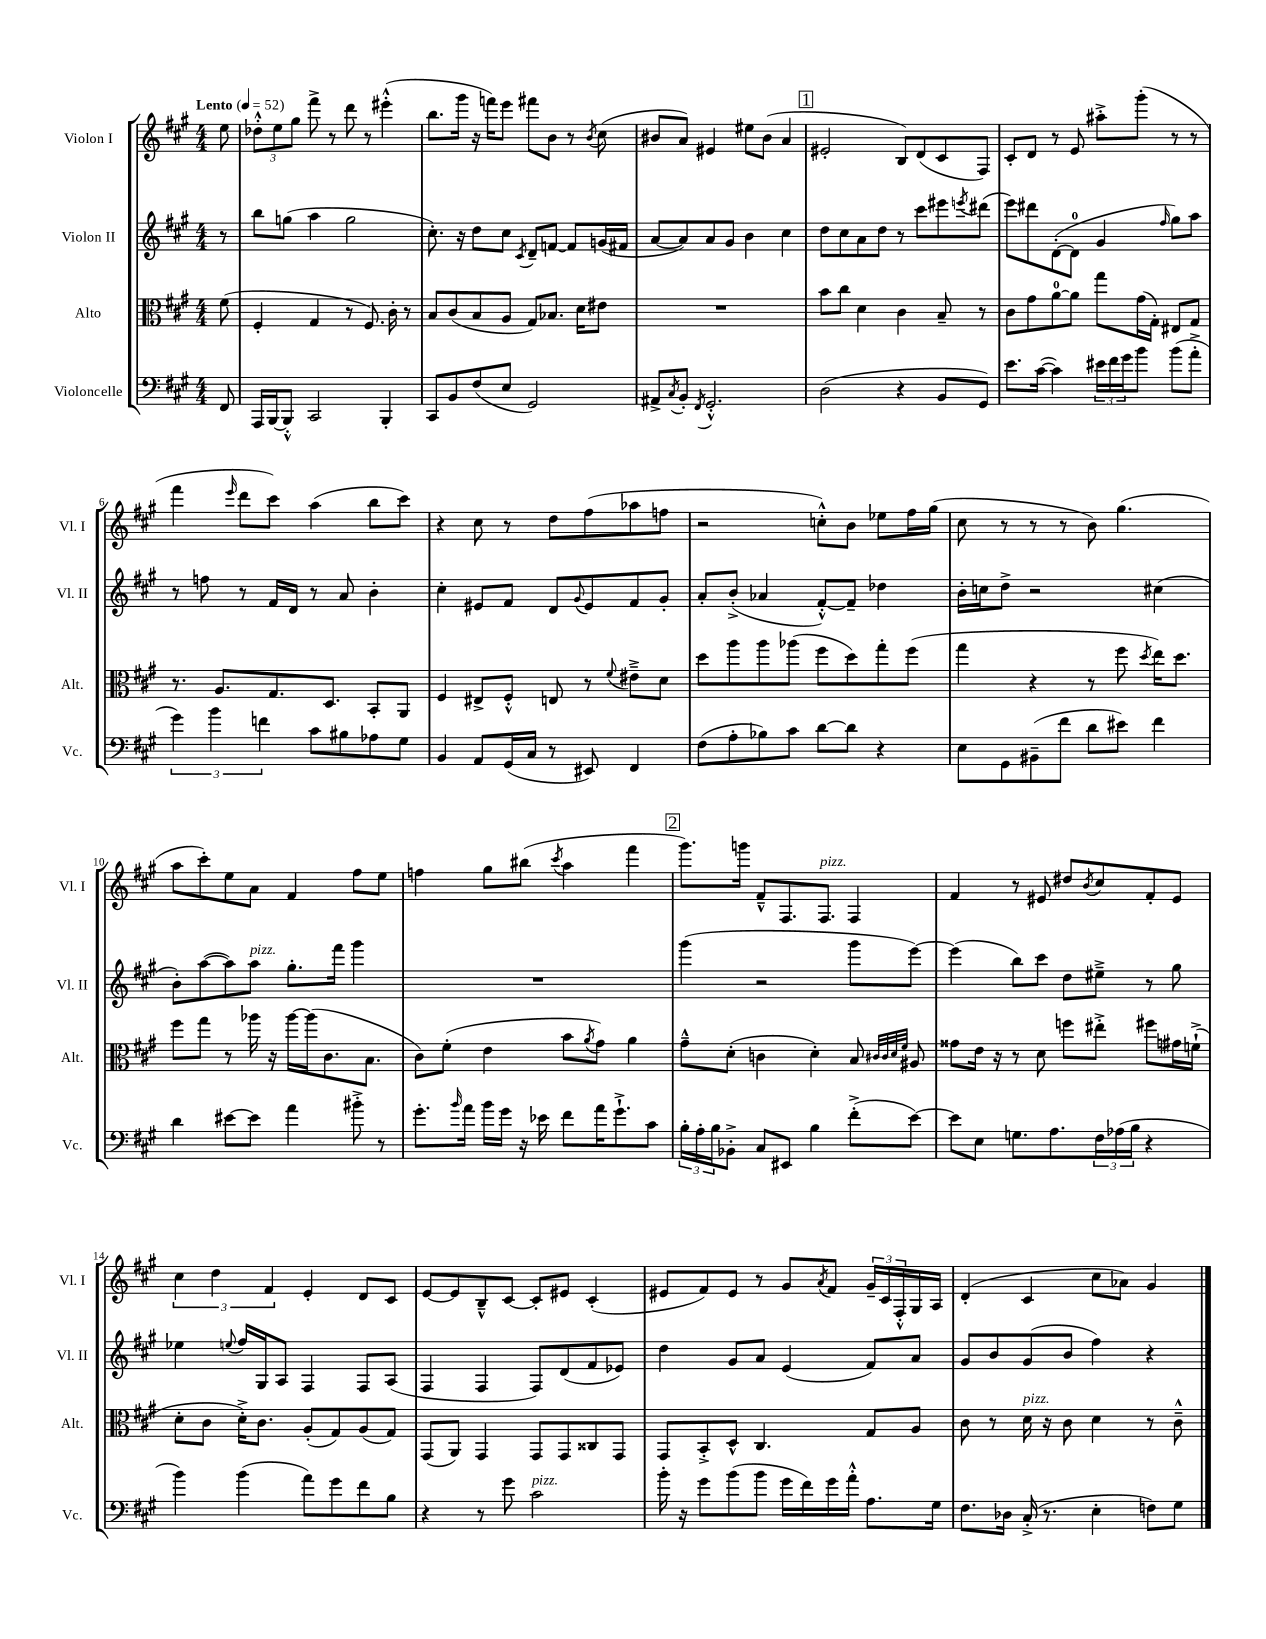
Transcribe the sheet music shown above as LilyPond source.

<<
\new StaffGroup <<
\new Staff = "s0" \with { instrumentName = "Violon I" shortInstrumentName = "Vl. I" } {
    \clef treble \key a \major \numericTimeSignature \time 4/4 \partial 8 \tempo "Lento" 4 = 52
    e''8 |
    \tuplet 3/2 { des''8-.-^ e''8 gis''8 } fis'''8-> r8 d'''8 r8 eis'''4-.-^( |
    b''8. gis'''16 r16 f'''16) e'''8 fis'''8 b'8 r8 \acciaccatura { b'8 } cis''8( |
    bis'8 a'8) eis'4 eis''8 bis'8( a'4 |
    \mark \markup { \box "1" } eis'2-. b8) d'8( cis'8 fis8) |
    cis'8-. d'8 r8 e'8 ais''8-.-> gis'''8-.( r8 r8 |
    fis'''4 \grace { e'''16 } d'''8 cis'''8) a''4( b''8 cis'''8) |
    r4 cis''8 r8 d''8 fis''8( aes''8 f''8 |
    r2 c''8-.-^) b'8 ees''8 fis''16 gis''16( |
    cis''8 r8 r8 r8 b'8) gis''4.( |
    a''8 cis'''8-.) e''8 a'8 fis'4 fis''8 e''8 |
    f''4 gis''8 bis''8( \acciaccatura { cis'''8 } a''4 fis'''4 |
    \mark \markup { \box "2" } gis'''8.) g'''16 fis'8---^ fis8. fis8.^\markup { \italic "pizz." } fis4 |
    fis'4 r8 eis'8 dis''8 \acciaccatura { b'8 } cis''8 fis'8-. eis'8 |
    \tuplet 3/2 { cis''4 d''4 fis'4 } e'4-. d'8 cis'8 |
    e'8~ e'8 b8---^ cis'8~ cis'8-. eis'8 cis'4-.( |
    eis'8 fis'8) eis'8 r8 gis'8 \acciaccatura { a'8 } fis'8 \tuplet 3/2 { gis'16-- cis'16 fis16-.-^ } gis16 a16 |
    d'4-.( cis'4 cis''8 aes'8) gis'4 \bar "|." |
}
\new Staff = "s1" \with { instrumentName = "Violon II" shortInstrumentName = "Vl. II" } {
    \clef treble \key a \major \numericTimeSignature \time 4/4 \partial 8
    r8 |
    b''8 g''8( a''4 g''2 |
    cis''8.-.) r16 d''8 cis''8 \acciaccatura { cis'8 } d'8-- f'8~ f'8 g'16( fis'16 |
    a'8~ a'8) a'8 gis'8 b'4 cis''4 |
    \mark \markup { \box "1" } d''8 cis''8 a'8 d''8 r8 cis'''8 eis'''8 \acciaccatura { e'''8 } dis'''8( |
    e'''8) dis'''8 d'8~-.( d'8-0 gis'4 \grace { fis''16 } gis''8) a''8 |
    r8 f''8 r8 fis'16 d'16 r8 a'8 b'4-. |
    cis''4-. eis'8 fis'8 d'8 \appoggiatura { gis'8 } eis'8 fis'8 gis'8-. |
    a'8-. b'8-.->( aes'4 fis'8~-.-^) fis'8-- des''4 |
    b'16-. c''16 d''8-> r2 cis''4( |
    b'8-.) a''8~( a''8) a''8^\markup { \italic "pizz." } gis''8.-. fis'''16 gis'''4 |
    R1 |
    \mark \markup { \box "2" } gis'''4( r2 gis'''8 e'''8~) |
    e'''4( b''8) cis'''8 d''8 eis''8---> r8 gis''8 |
    ees''4 \appoggiatura { e''8 } fis''16 gis16 a8 fis4 fis8 a8( |
    fis4 fis4 fis8) d'8( fis'8 ees'8) |
    d''4 gis'8 a'8 e'4( fis'8) a'8 |
    gis'8 b'8 gis'8( b'8 fis''4) r4 \bar "|." |
}
\new Staff = "s2" \with { instrumentName = "Alto" shortInstrumentName = "Alt." } {
    \clef alto \key a \major \numericTimeSignature \time 4/4 \partial 8
    fis'8( |
    fis4-. gis4 r8 fis8.) cis'16-. r8 |
    b8 cis'8( b8 a8 gis8) bes8. d'16 eis'8 |
    R1 |
    \mark \markup { \box "1" } b'8 cis''8 d'4 cis'4 b8-- r8 |
    cis'8 gis'8 a'8-0~ a'8 gis''8 gis'16( gis16-.) eis8 gis8 |
    r8. a8. gis8. d8. b,8-. a,8 |
    fis4 eis8-> fis8-.-^ e8 r8 \appoggiatura { fis'8 } eis'8---> d'8 |
    d''8 a''8 a''8 aes''8( fis''8 d''8) gis''8-. fis''8( |
    gis''4 r4 r8 fis''8 \acciaccatura { d''8 } e''16) d''8. |
    fis''8 gis''8 r8 aes''16 r16 aes''16~ aes''16( cis'8. b8. |
    cis'8) fis'8-.( e'4 b'8 \acciaccatura { a'8 } gis'8) a'4 |
    \mark \markup { \box "2" } gis'8---^ d'8-.( c'4 d'4-.) b8 \grace { cis'32 cis'32 d'32 fis'32 } ais8 |
    gisis'8 e'16 r16 r8 d'8 f''8 eis''8-.-> fis''8 gis'16 f'16-!->( |
    d'8-. cis'8 d'16-.->) cis'8. a8-.( gis8) a8( gis8) |
    gis,8( a,8) gis,4 gis,8 gis,8 cisis8 gis,8 |
    gis,8 b,8-.-> d8-^ cis4. gis8 a8 |
    cis'8 r8 d'16^\markup { \italic "pizz." } r16 cis'8 d'4 r8 cis'8---^ \bar "|." |
}
\new Staff = "s3" \with { instrumentName = "Violoncelle" shortInstrumentName = "Vc." } {
    \clef bass \key a \major \numericTimeSignature \time 4/4 \partial 8
    fis,8 |
    a,,16 b,,16~ b,,8-.-^ cis,2 b,,4-. |
    cis,8 b,8 fis8( e8 gis,2) |
    ais,8-> \acciaccatura { cis8 } b,8-. \acciaccatura { fis,8 } gis,2.-.-^ |
    \mark \markup { \box "1" } d2( r4 b,8 gis,8) |
    e'8. cis'16~( cis'4) \tuplet 3/2 { eis'16 fis'16 gis'16 } b'8 b'8( a'8-.-> |
    \tuplet 3/2 { gis'4) b'4 f'4 } cis'8 bis8 aes8 gis8 |
    b,4 a,8 gis,16( cis16 r8 eis,8) fis,4 |
    fis8( a8-. bes8) cis'8 d'8~ d'8 r4 |
    e8 gis,8 bis,8--( fis'8 d'8 eis'8) fis'4 |
    d'4 eis'8~ eis'8 a'4 bis'8-.-> r8 |
    gis'8.-. \grace { b'16 } a'16 b'16 gis'16 r16 ees'16 fis'8 a'16 gis'8.-!-> cis'8 |
    \mark \markup { \box "2" } \tuplet 3/2 { b16-. a16-. b16 } bes,8-.-> cis8 eis,8 b4 fis'8-.->( e'8~) |
    e'8 e8 g8. a8. \tuplet 3/2 { fis16 aes16( b16 } r4 |
    b'4) b'4( a'8) gis'8 fis'8 b8 |
    r4 r8 gis'8 cis'2^\markup { \italic "pizz." } |
    b'16-. r16 gis'8 b'8( b'8 gis'16 fis'16) gis'16 a'16-.-^ a8. gis16 |
    fis8. des16 cis16-.->( r8. e4-. f8) gis8 \bar "|." |
}
>>
>>
